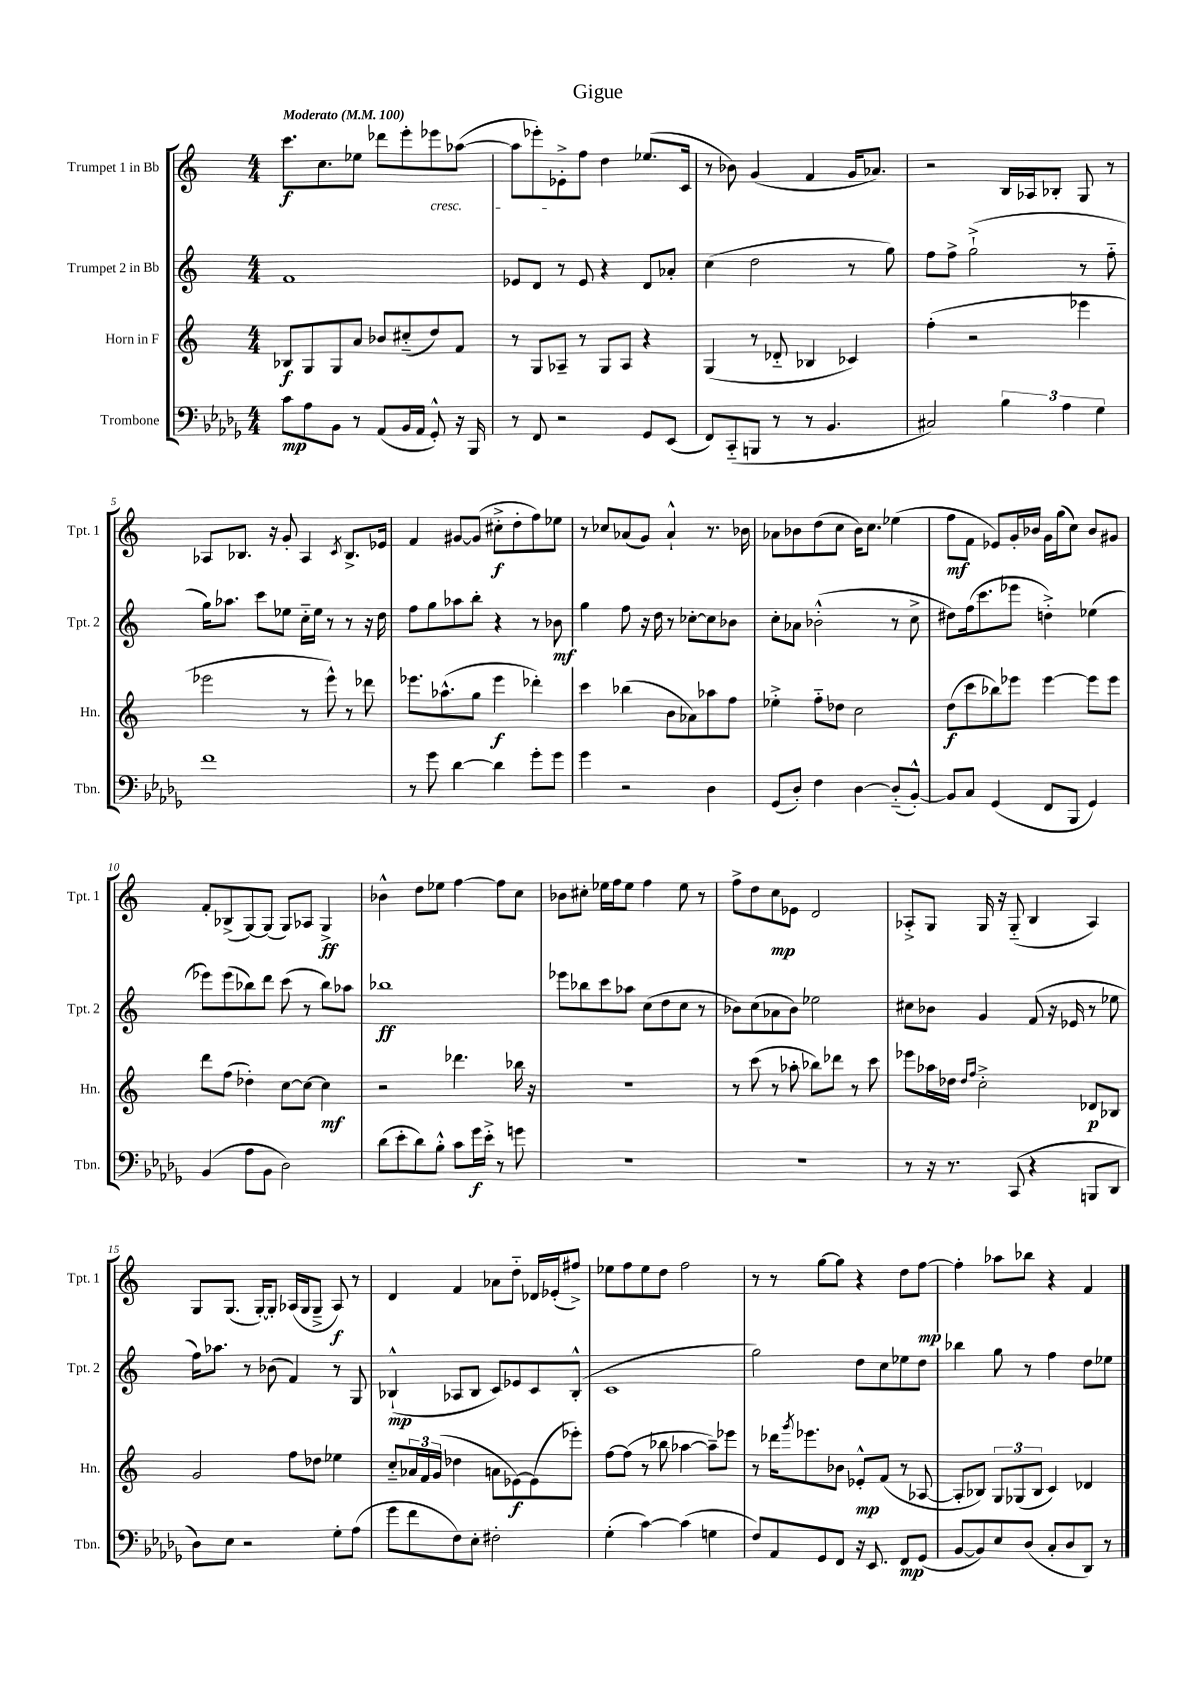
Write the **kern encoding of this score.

**kern	**kern	**kern	**kern
*staff4	*staff3	*staff2	*staff1
*clefF4	*clefG2	*clefG2	*clefG2
*k[b-e-a-d-g-]	*k[]	*k[]	*k[]
*M4/4	*M4/4	*M4/4	*M4/4
*MM100	*MM100	*MM100	*MM100
8c\L	8B-/L	1f	8.ccc\L
8A-\	8G/	.	.
.	.	.	8.cc\
8BB-\J	8G/	.	.
8r	8a/J	.	8ee-\J
(8AA-/L	8b-/L	.	8ddd-\L
16BB-/L	(8cc#'~/	.	8eee'\
16AA-/JJ	.	.	.
8GG-'^^/)	8dd/)	.	8eee-\
16r	8f/J	.	([8aa-\J
16BBB-/	.	.	.
=	=	=	=
8r	8r	8e-/L	8aa-\]L
8FF/	8G/L	8d/J	8eee-'\)
2r	8A-~/J	8r	8e-'^\
.	8r	8e-/	8ff\J
.	8G/L	4r	4dd\
.	8A-/J	.	.
8GG-/L	4r	8d/L	(8.ee-/L
(8EE-/J	.	8a-'/J	.
.	.	.	16c/Jk
=	=	=	=
8FF/L)	(4G/	(4cc\	8r
(8CC'~/	.	.	8b-\)
8BBB/J	8r	2dd\	(4g/
8r	8d-'~/	.	.
8r	4B-/	.	4f/
4.BB-/	.	.	.
.	4c-/)	8r	16g/LK
.	.	.	8.a-/J)
.	.	8gg\)	.
=	=	=	=
2C#/)	(4ff'\	8ff\L	2r
.	.	8ff^\J	.
.	2r	(2gg`^\	.
6B-\	.	.	16B/LL
.	.	.	16A-/J
.	.	.	8B-'/J
6A-\	.	.	.
.	4eee-\	8r	8G/
6G-\	.	.	.
.	.	8ff'~\	8r
=	=	=	=
1f	2eee-\	16gg\LK)	8A-/L
.	.	8.aa-\J	.
.	.	.	8.B-/J
.	.	8ccc\L	.
.	.	.	16r
.	.	8ee-\J	8g'/
.	8r	16cc'~\LL	4A-/
.	.	16ee-\JJ	.
.	8eee-^^\)	8r	.
.	.	.	8qc/
.	8r	8r	8.B-^/L
.	8ddd-\	16r	.
.	.	16dd\	16e-/Jk
=	=	=	=
8r	8.eee-\L	8ff\L	4f/
8g-\	.	8gg\	.
.	(8.aa-^^\	.	.
[4d-\	.	8aa-\	[8g#/L
.	8gg\J	8bb'\J	(8g#/]J
4d-\]	4eee-\	4r	8cc#'^\L
.	.	.	8dd'\
8g-'\L	4ddd-'\)	8r	8ff\)
8g-\J	.	8b-\	8ee-\J
=	=	=	=
4g-\	4ccc\	4gg\	8r
.	.	.	8cc-/L
2r	(4bb-\	8ff\	(8a-/
.	.	16r	8g/J)
.	.	16dd\	.
.	8b\L	8r	4a-`^^/
.	8a-\)	[8cc-'\L	.
4D-\	8aa-\	8cc-\]	8.r
.	8ff\J	8b-\J	.
.	.	.	16b-\
=	=	=	=
(8GG-/L	4ee-'^\	8cc'\L	8a-\L
8D-'/J)	.	8a-\J	8b-\
4F\	8ff'~\L	(2b-'^^\	(8dd\
.	8dd-\J	.	8cc\J
[4D-\	2cc\	.	16b-\LK)
.	.	.	8.cc\J
(8D-'~/]L	.	8r	(4ee-\
[8BB-'^^/J)	.	8cc^\	.
=	=	=	=
8BB-/]L	(8dd\L	8dd#\L)	8ff\L
8C/J	8ccc\	(16ff\k	8f\J
.	.	8.ccc\	.
(4GG-/	8bb-\)	.	8e-/L)
.	8eee-\J	8eee-\J	16g'/L
.	.	.	16b-/JJ
8FF/L	[4eee-\	4dd'^\)	16g\LL
.	.	.	(16gg\J
8BBB-/J	.	.	8cc\J)
4GG-/)	8eee-\]L	(4ee-\	8b-/L
.	8eee-\J	.	8g#/J
=	=	=	=
(4BB-/	8ddd\L	8eee-\L)	8f'/L
.	(8ff\J	(8eee-\	(8B-^/
8A-\L	4dd-'\)	8bb-\)	[8G/)
8BB-\J	.	8ddd\J	(8G/]J
2D-\)	[8cc\L	(8ccc\	8G/L)
.	8cc\_J	8r	8A-/J
.	4cc\]	8bb-\L)	4G^/
.	.	8aa-\J	.
=	=	=	=
(8d-\L	2r	1bb-	4b-^^\
8e-'\	.	.	.
8d-\)	.	.	8dd\L
8B-'^^\J	.	.	8ee-\J
8c\L	4.ddd-\	.	[4ff\
16g-\L	.	.	.
16e-'^\JJ	.	.	.
8r	.	.	8ff\]L
8g\	16bb-\	.	8cc\J
.	16r	.	.
=	=	=	=
1r	1r	8eee-\L	8b-\L
.	.	8bb-\	8cc#'\J
.	.	8ccc\	16ee-\LL
.	.	.	16ff\J
.	.	8aa-\J	8ee-\J
.	.	(8cc\L	4ff\
.	.	8dd\	.
.	.	8cc\J	8ee-\
.	.	8r	8r
=	=	=	=
1r	8r	8b-\L)	8ff^\L
.	(8ccc\	(8cc\	8dd\
.	8r	8a-\	8cc\
.	8aa-'\	8b-\J)	8e-\J
.	8bb-\L)	2ee-\	2d/
.	8ddd-\J	.	.
.	8r	.	.
.	8ccc\	.	.
=	=	=	=
8r	8eee-\L	8cc#\L	8A-'^/L
16r	16aa-\L	8b-\J	8G/J
8.r	16dd-\JJ	.	.
.	16qqdd-/LL	.	.
.	16qqff/JJ	.	.
.	2cc'^\	4g/	16G/
.	.	.	16r
(8CC/	.	.	(8G'~/
4r	.	(8f/	4B/
.	.	16r	.
.	.	16e-/	.
8BBB/L	8d-/L	8r	4A-/)
8DD-/J	8B-/J	8ee-\	.
=	=	=	=
8D-\L)	2g/	16ff\LK)	8G/L
.	.	8.aa-\J	.
8E-\J	.	.	(8.G/J
2r	.	8r	.
.	.	.	[16G'/LK)
.	.	(8b-\	8G'/]J
.	8ff\L	4f/)	(16A-/LL
.	.	.	16G/J
.	8dd-\J	.	8G~^/J
8G-'\L	4ee-\	8r	8A-/)
(8A-\J	.	8G/	8r
=	=	=	=
8g-\L	8cc'~/L	(4B-`^^/	4d/
8f\	24a-/L	.	.
.	24f/	.	.
.	(24g/JJ	.	.
8F\)	4dd-\	8A-/L	4f/
8E-'\J	.	8B-/J	.
2F#'\	8a\L	8c/L)	8a-\L
.	[8e-\)	8e-/	8dd'~\J
.	(8e-\]	8c/	16d-/LL
.	.	.	(16e-'/J
.	8eee-'\J)	(8B-'^^/J	8ff#^/J)
=	=	=	=
(4G-'\	[8ff\L	1c	8ee-\L
.	(8ff\]J	.	8ff\
[4c\)	8r	.	8ee-\
.	8bb-\	.	8dd\J
(4c\]	[4aa-\	.	2ff\
4G\	8aa-~\]L)	.	.
.	8eee-\J	.	.
=	=	=	=
8F/L)	8r	2gg\)	8r
8AA-/	16ddd-\LK	.	8r
.	8qggg/	.	.
.	8.eee-\	.	.
8GG-/	.	.	[8gg\L
8FF/J	8b-\J	.	8gg\]J
16r	8e-'^^/L	8dd\L	4r
8.EE-/	.	.	.
.	(8f/J	8cc\	.
8FF/L	8r	8ee-\	8dd\L
(8GG-/J	[8A-/	8dd\J	[8ff\J
=	=	=	=
[8BB-/L	8A-'/]L	4bb-\	4ff'\]
8BB-/])	8B-/J)	.	.
8E-/	12G/L	8gg\	8aa-\L
.	(12G-/	.	.
(8D-/J	.	8r	8bb-\J
.	12B-/J	.	.
8C'/L	4c/)	4ff\	4r
8D-/	.	.	.
8DD-/J)	4d-/	8dd\L	4f/
8r	.	8ee-\J	.
==	==	==	==
*-	*-	*-	*-
